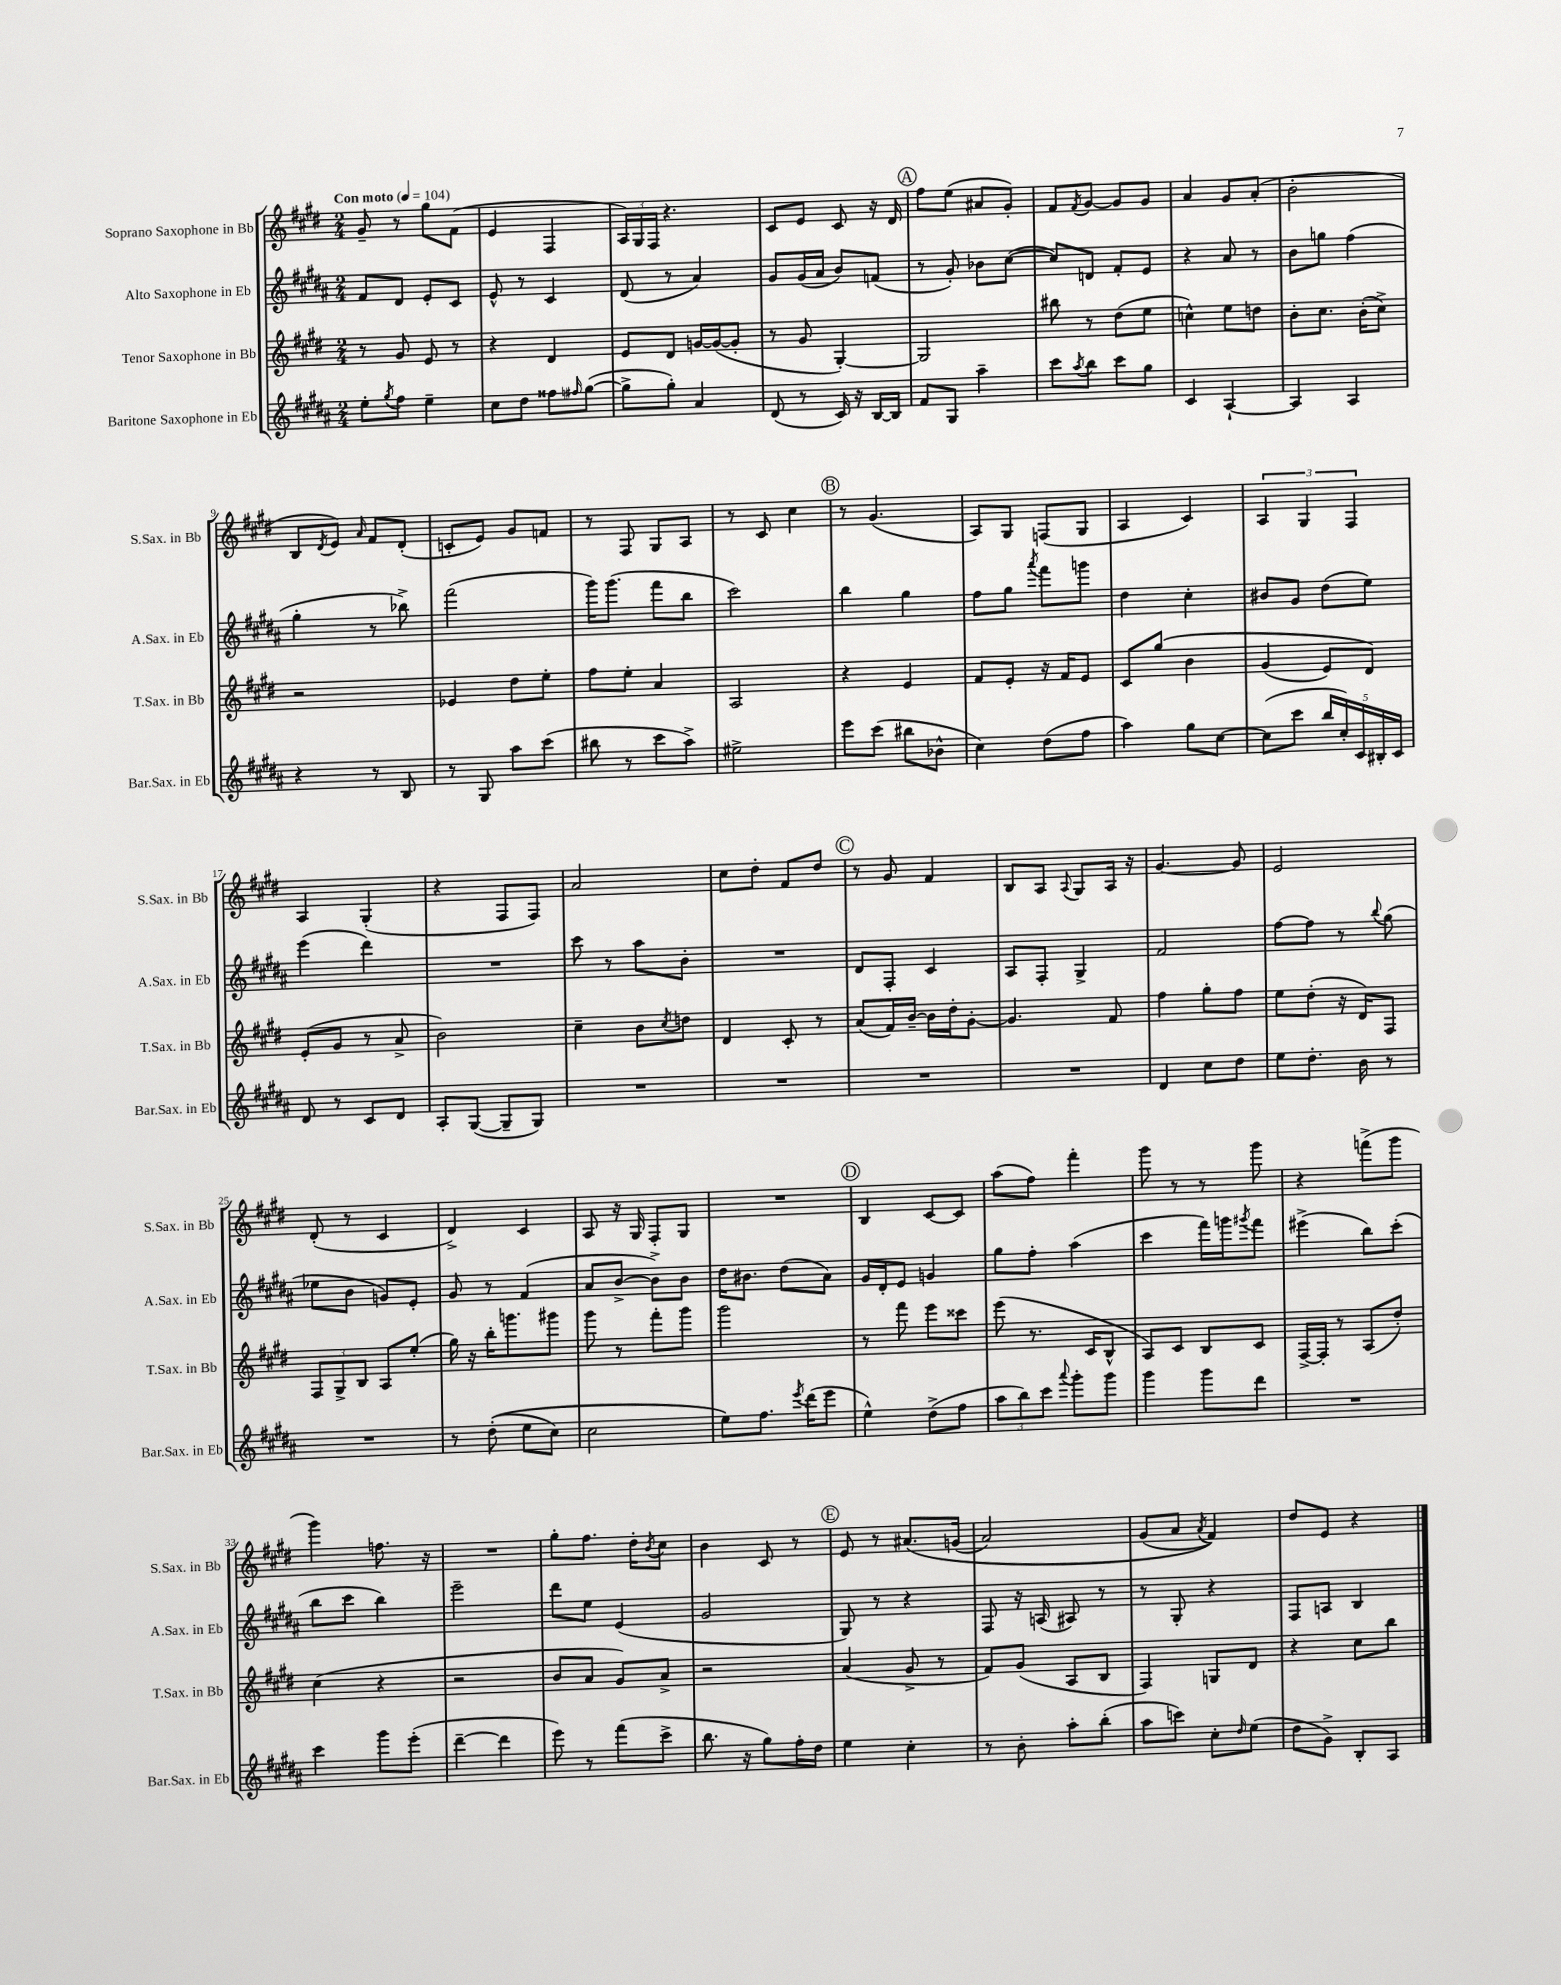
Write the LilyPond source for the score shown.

<<
\new StaffGroup <<
\new Staff = "s0" \with { instrumentName = "Soprano Saxophone in Bb" shortInstrumentName = "S.Sax. in Bb" } {
    \clef treble \key e \major \numericTimeSignature \time 2/4 \tempo "Con moto" 4 = 104
    gis'8-- r8 gis''8 fis'8( |
    e'4 fis4 |
    \tuplet 3/2 { a16) gis16 fis16 } r4. |
    cis'8 e'8 cis'8 r16 dis'16 |
    \mark \markup { \circle "A" } fis''8 e''8( ais'8 gis'8-.) |
    fis'8 \acciaccatura { fis'8 } gis'8~ gis'8 gis'8 |
    a'4 gis'8 a'8-.( |
    b'2-. |
    b8 \acciaccatura { dis'8 } e'8) \grace { a'16 } fis'8 dis'8-.( |
    c'8-. e'8) gis'8 f'8 |
    r8 fis8 gis8 a8 |
    r8 cis'8 cis''4 |
    \mark \markup { \circle "B" } r8 gis'4.( |
    a8) gis8 f8( gis8 |
    a4 cis'4) |
    \tuplet 3/2 { a4 gis4 fis4 } |
    a4 gis4-.( |
    r4 fis8 fis8) |
    a'2 |
    cis''8 dis''8-. fis'8 dis''8 |
    \mark \markup { \circle "C" } r8 gis'8 fis'4 |
    b8 a8 \appoggiatura { a8 } gis8 a16 r16 |
    gis'4.~ gis'8 |
    e'2 |
    dis'8-.( r8 cis'4 |
    dis'4->) cis'4 |
    a8 r16 gis16 fis8-. gis8 |
    R2 |
    \mark \markup { \circle "D" } b4 cis'8~ cis'8 |
    a''8( fis''8) fis'''4-. |
    gis'''8 r8 r8 gis'''8 |
    r4 f'''8->( gis'''8 |
    gis'''4) f''8. r16 |
    R2 |
    gis''8-. fis''8. dis''16-. \acciaccatura { b'8 } cis''8 |
    b'4 cis'8 r8 |
    \mark \markup { \circle "E" } e'8 r8 ais'8.\( g'16( |
    a'2) |
    gis'8( a'8 \acciaccatura { a'8 } fis'4)\) |
    dis''8 e'8 r4 \bar "|." |
}
\new Staff = "s1" \with { instrumentName = "Alto Saxophone in Eb" shortInstrumentName = "A.Sax. in Eb" } {
    \clef treble \key b \major \numericTimeSignature \time 2/4
    fis'8 dis'8 e'8-. cis'8 |
    e'8-^ r8 cis'4 |
    dis'8( r8 ais'4) |
    gis'8 gis'16( ais'16 b'8) f'8( |
    \mark \markup { \circle "A" } r8 gis'8-.) bes'8 cis''8~( |
    cis''8) d'8 fis'8-. e'8 |
    r4 ais'8 r8 |
    b'8 g''8 fis''4( |
    gis''4-. r8 bes''8->) |
    fis'''2( |
    gis'''16) gis'''8.( fis'''8 b''8 |
    cis'''2) |
    \mark \markup { \circle "B" } b''4 gis''4 |
    fis''8 gis''8 \acciaccatura { ais'''8 } fis'''8 g'''8 |
    dis''4 cis''4-. |
    bis'8 gis'8 dis''8( e''8) |
    e'''4( dis'''4) |
    R2 |
    cis'''8 r8 ais''8 b'8-. |
    R2 |
    \mark \markup { \circle "C" } dis'8 fis8-. cis'4 |
    ais8 fis8-. gis4-> |
    fis'2 |
    fis''8~ fis''8 r8 \appoggiatura { b''8 } gis''8( |
    ees''8 b'8 g'8) e'8-. |
    gis'8 r8 fis'4( |
    ais'8 b'8~-> b'8->) b'8 |
    dis''16 bis'8. dis''8( ais'8) |
    \mark \markup { \circle "D" } gis'16 dis'16-. e'8 g'4 |
    gis''8 fis''8-. ais''4( |
    cis'''4 fis'''16) g'''16 \acciaccatura { gis'''8 } fis'''8 |
    eis'''4->( b''8) cis'''8-.( |
    b''8 cis'''8 b''4) |
    e'''2-- |
    dis'''8 e''8 e'4( |
    gis'2 |
    \mark \markup { \circle "E" } gis8) r8 r4 |
    fis8 r16 a16( ais8) r8 |
    r8 gis8-. r4 |
    fis8 a8 b4 \bar "|." |
}
\new Staff = "s2" \with { instrumentName = "Tenor Saxophone in Bb" shortInstrumentName = "T.Sax. in Bb" } {
    \clef treble \key e \major \numericTimeSignature \time 2/4
    r8 gis'8 e'8 r8 |
    r4 dis'4 |
    e'8 dis'8 g'16~ g'16~( g'8-. |
    r8 gis'8 gis4~-.) |
    \mark \markup { \circle "A" } gis2 |
    bis''8 r8 dis''8( e''8 |
    c''4-^) e''8 d''8 |
    b'8-. cis''8. b'16-.( cis''8->) |
    r2 |
    ees'4 dis''8 e''8-. |
    fis''8 e''8-. a'4 |
    a2 |
    \mark \markup { \circle "B" } r4 e'4 |
    fis'8 e'8-. r16 fis'16 e'8 |
    cis'8 gis''8\( b'4 |
    gis'4( e'8) dis'8\) |
    e'8-.( gis'8 r8 a'8-> |
    b'2) |
    cis''4-- b'8 \acciaccatura { cis''8 } d''8 |
    dis'4 cis'8-. r8 |
    \mark \markup { \circle "C" } a'8( fis'16) b'16~-- b'16 dis''16-. gis'8~-. |
    gis'4. fis'8 |
    fis''4 gis''8-. fis''8 |
    e''8 dis''8-.( r16 dis'16) fis8 |
    \tuplet 3/2 { fis8 gis8-> b8 } a8 e''8-.( |
    gis''16) r16 b''16-. g'''8. gis'''8 |
    gis'''8 r8 fis'''8-. gis'''8 |
    gis'''2 |
    \mark \markup { \circle "D" } r8 fis'''8 e'''8 cisis'''8 |
    e'''8( r8. cis'16 b8-^ |
    a8) cis'8 b8 cis'8 |
    fis16~-> fis16-. r8 a8( dis''8-.) |
    cis''4( r4 |
    r2 |
    b'8 a'8 gis'8) a'8-> |
    r2 |
    \mark \markup { \circle "E" } a'4( gis'8-> r8 |
    fis'8) gis'8( a8 b8 |
    fis4) g8 dis'8 |
    r4 cis''8 b''8 \bar "|." |
}
\new Staff = "s3" \with { instrumentName = "Baritone Saxophone in Eb" shortInstrumentName = "Bar.Sax. in Eb" } {
    \clef treble \key b \major \numericTimeSignature \time 2/4
    e''8-. \acciaccatura { gis''8 } fis''8 e''4-- |
    cis''8 dis''8 fisis''8 \grace { fis''16 } gis''8~( |
    gis''8-> gis''8-.) ais'4 |
    dis'8( r8 cis'16) r16 b16~ b16 |
    \mark \markup { \circle "A" } fis'8 gis8 ais''4-- |
    cis'''8 \acciaccatura { ais''8 } b''8 cis'''8 gis''8 |
    cis'4 ais4~-! |
    ais4 ais4 |
    r4 r8 b8 |
    r8 gis8 ais''8 cis'''8( |
    bis''8 r8 cis'''8 ais''8->) |
    eis''2-> |
    \mark \markup { \circle "B" } e'''8 cis'''8( bis''8 bes'8-^ |
    cis''4) dis''8( fis''8 |
    ais''4) gis''8 cis''8~ |
    cis''8( cis'''8 \tuplet 5/4 { b''16 cis''16-.) cis'16 bis16-. cis'16 } |
    dis'8 r8 cis'8 dis'8 |
    ais8-. gis8~( gis8-- gis8) |
    R2 |
    R2 |
    \mark \markup { \circle "C" } R2 |
    R2 |
    dis'4 cis''8 dis''8 |
    e''8 dis''8.-. b'16 r8 |
    R2 |
    r8 dis''8-.(\( e''8 cis''8) |
    cis''2 |
    e''8\) fis''8. \acciaccatura { e'''8 } dis'''16( e'''8 |
    \mark \markup { \circle "D" } e''4-^) dis''8->( fis''8 |
    \tuplet 3/2 { ais''8 b''8) cis'''8 } \appoggiatura { ais'''8 } gis'''8-. gis'''8 |
    gis'''4 gis'''8 dis'''8 |
    R2 |
    cis'''4 gis'''8 e'''8-.( |
    dis'''4~-- dis'''4 |
    e'''8) r8 fis'''8( cis'''8-> |
    b''8. r16 gis''8) fis''16-. dis''16 |
    \mark \markup { \circle "E" } e''4 cis''4-. |
    r8 b'8-. ais''8-. b''8-.( |
    ais''8 c'''8) cis''8-. \grace { dis''16 } e''8( |
    dis''8 gis'8->) b8-. ais8 \bar "|." |
}
>>
>>
